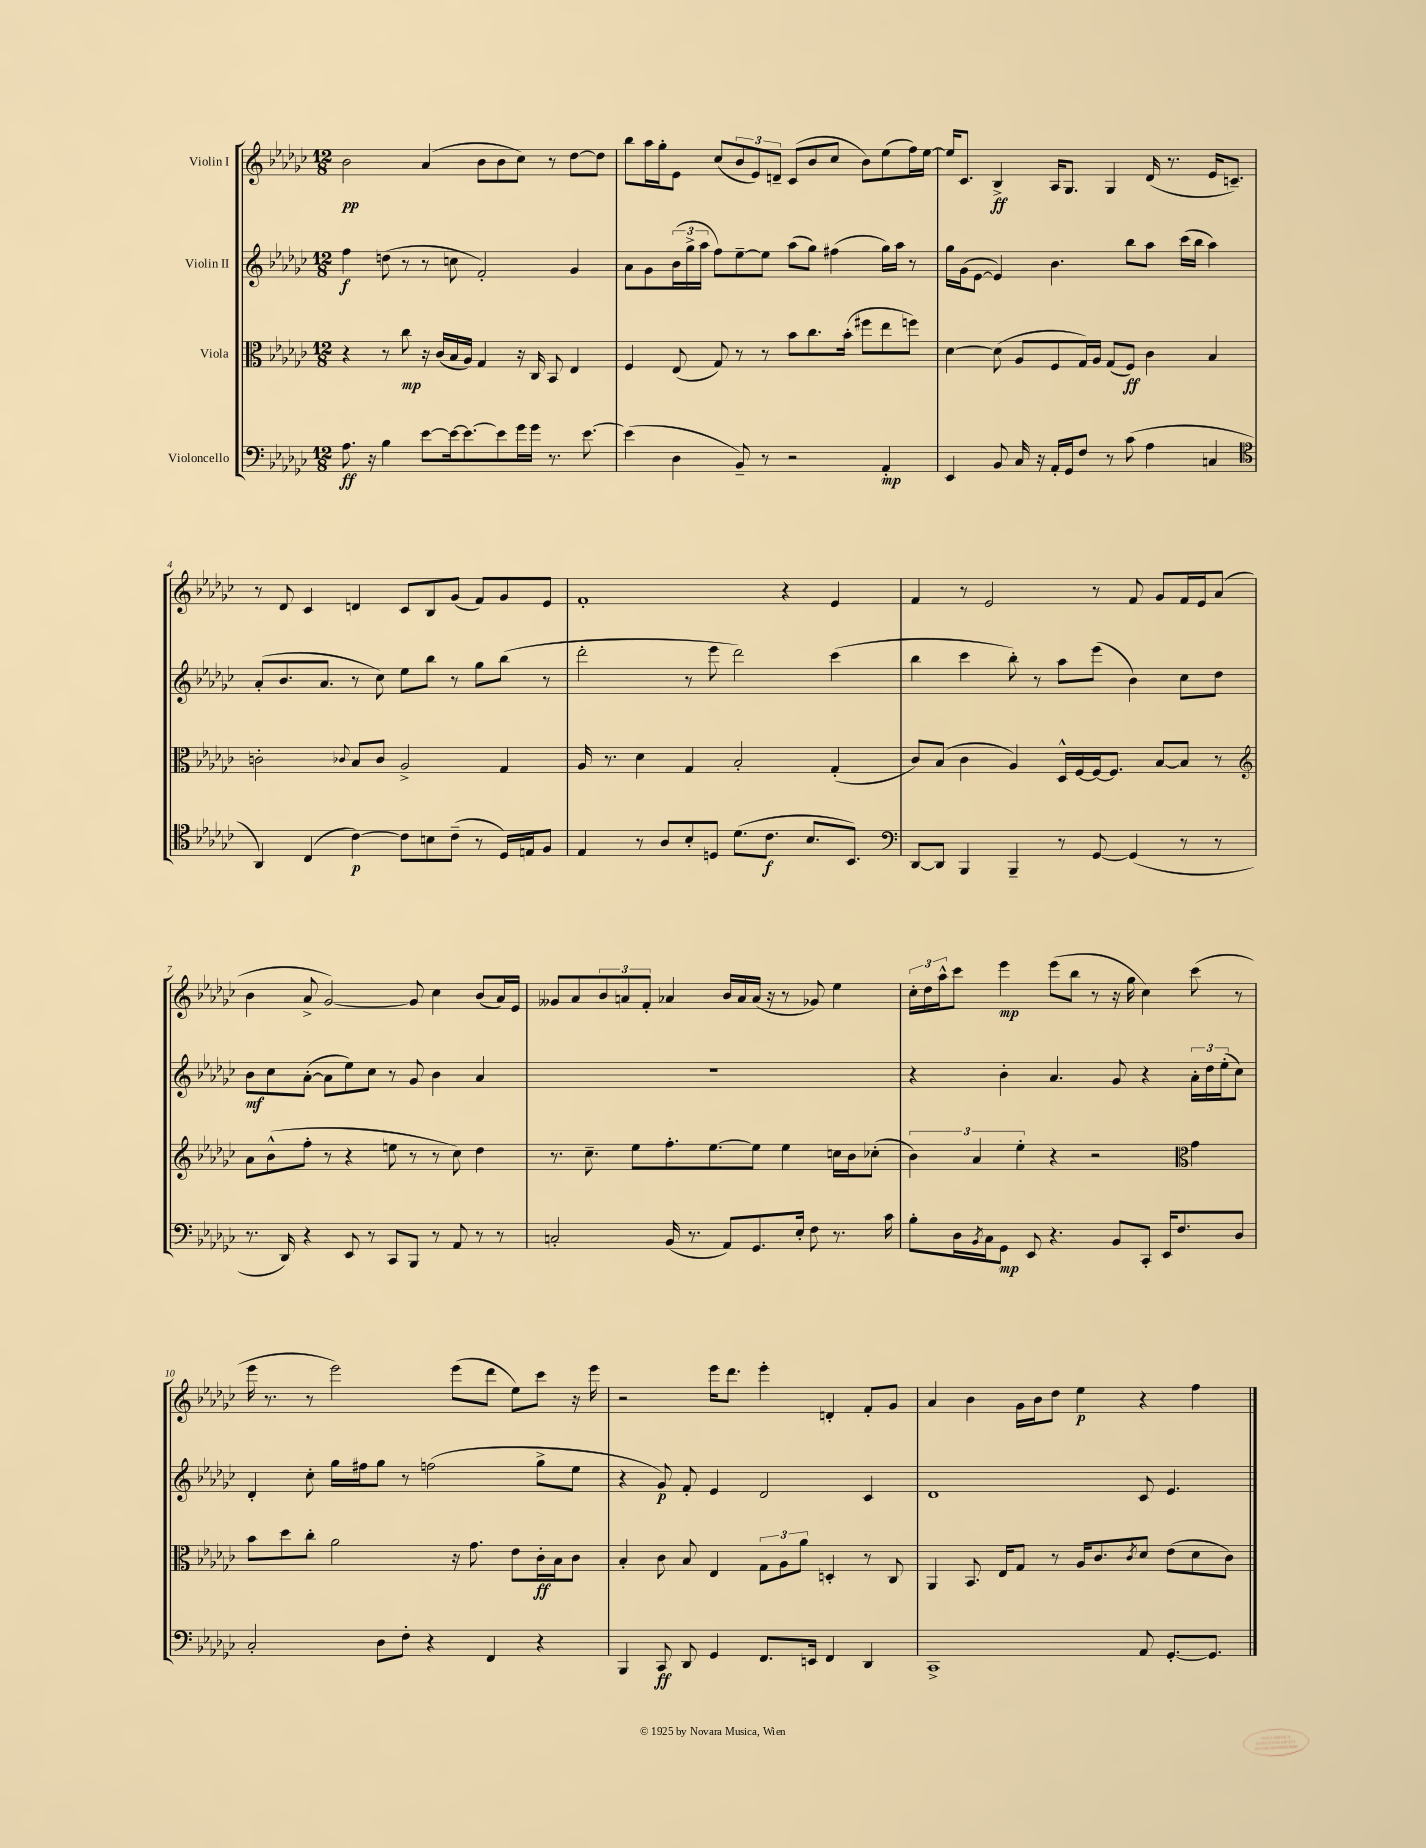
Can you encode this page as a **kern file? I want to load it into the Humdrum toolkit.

**kern	**kern	**kern	**kern
*staff4	*staff3	*staff2	*staff1
*clefF4	*clefC3	*clefG2	*clefG2
*k[b-e-a-d-g-c-]	*k[b-e-a-d-g-c-]	*k[b-e-a-d-g-c-]	*k[b-e-a-d-g-c-]
*M12/8	*M12/8	*M12/8	*M12/8
8.A-	4r	4ff	2b-
16r	.	.	.
4B-	8r	(8dd	.
.	8cc-	8r	.
[8e-	16r	8r	(4a-
.	(16c-	.	.
16e-_	16B-	8cc	.
8.e-_	16A-)	.	.
.	4G-	2f')	8b-
8e-]	.	.	8b-
16g-	16r	.	8cc-)
16g-	16C-	.	.
8.r	8BB-	.	8r
.	4E-	4g-	[8dd-
[8.e-	.	.	.
.	.	.	8dd-]
=	=	=	=
(4e-]	4F	8a-	8bb-
.	.	8g-	16aa-
.	.	.	16gg-'
4D-	(8E-	(24b-	8e-
.	.	24gg-^	.
.	.	24aa-	.
.	8G-)	8ff)	(8cc-
8BB-~)	8r	[8ee-~	12b-
.	.	.	12e-)
8r	8r	8ee-]	.
.	.	.	12d~
2r	8b-	(8aa-	(8c-
.	8.cc-	8gg-)	8b-
.	.	(4ff#	8cc-
.	(16b-'	.	.
.	8ff#	.	8b-)
4AA-'	8ee-	16gg-)	(8ee-
.	.	16aa-	.
.	8ff)	8r	16ff)
.	.	.	[16ee-
=	=	=	=
4EE-	[4d-	16gg-	16ee-]
.	.	(16g-	8.c-
.	.	[8e-	.
8BB-	(8d-]	4e-])	4B-^
16C-	8A-	.	.
16r	.	.	.
16AA-'	8F	4.b-	16A-
16GG-	.	.	8.G-
8F	16G-)	.	.
.	16A-	.	.
8r	(8G-	.	4G-
(8c-	8F)	8bb-	.
4A-	4c-	8aa-	(16d-
.	.	.	8.r
.	.	(16ccc-	.
.	.	16bb-	.
4C	4B-	4aa-)	16e-
.	.	.	8.c~)
=	=	=	=
*clefC4	*	*	*
4AA-)	2c'	(8a-'	8r
.	.	8.b-	8d-
(4C-	.	.	4c-
.	.	8.a-	.
.	8qqc-	.	.
[4c-)	8B-	8r	4d
.	8c-	8cc-)	.
8c-]	2A-^	8ee-	8c-
8B	.	8bb-	8B-
(8c-~	.	8r	(8g-
8r	.	8gg-	8f)
16D-)	4G-	(8bb-	8g-
16E	.	.	.
8F	.	8r	8e-
=	=	=	=
4E-	16A-	2ddd-'	1f'
.	8.r	.	.
8r	4d-	.	.
8A-	.	.	.
8B-'	4G-	8r	.
8D	.	8eee-	.
(8.d-	2B-'	2ddd-)	.
8.c-	.	.	.
.	.	.	4r
8.B-	.	.	.
.	(4G-'	(4ccc-	4e-
8.BB-)	.	.	.
=	=	=	=
*clefF4	*	*	*
[8DD-	8c-)	4bb-	4f
8DD-]	(8B-	.	.
4BBB-	4c-	4ccc-	8r
.	.	.	2e-
4BBB-~	4A-)	8bb-')	.
.	.	8r	.
8r	16D-^^	8aa-	.
.	[16F	.	.
[8GG-	16F_	(8eee-	8r
.	8.F]	.	.
(4GG-]	.	4b-)	8f
.	[8B-	.	8g-
8r	8B-]	8cc-	16f
.	.	.	16e-
8r	8r	8dd-	(8a-
=	=	=	=
*	*clefG2	*	*
8.r	8a-	8b-	4b-
.	(8b-^^	8cc-	.
16DD-)	.	.	.
4r	8ff'	([8a-'	8a-^
.	8r	8a-]	[2g-)
8EE-	4r	8ee-)	.
8r	.	8cc-	.
8CC-	8ee	8r	.
8BBB-	8r	8g-	8g-]
8r	8r	4b-	4cc-
8AA-	8cc-)	.	.
8r	4dd-	4a-	(8b-
8r	.	.	16a-)
.	.	.	16e-
=	=	=	=
2C'	8.r	1.r	8g--
.	.	.	8a-
.	8.cc-~	.	.
.	.	.	12b-
.	.	.	12a
.	8ee-	.	.
.	.	.	12f'
(16BB-	8.ff'	.	4a-
8.r	.	.	.
.	[8.ee-	.	.
8AA-)	.	.	16b-
.	.	.	16a-
8.GG-	8ee-]	.	(16a-
.	.	.	16r
.	4ee-	.	8r
16E-'	.	.	.
8F	.	.	8g-)
8.r	16cc	.	4ee-
.	16b-	.	.
.	(8cc-'	.	.
16c-	.	.	.
=	=	=	=
8B-'	6b-)	4r	24cc-'
.	.	.	24dd-
.	.	.	24aa-^^
16D-	.	.	8ccc-
.	6a-	.	.
8qBB-	.	.	.
16C-	.	.	.
8GG-	.	4b-'	4eee-
.	6ee-'	.	.
8EE-	.	.	.
4.r	4r	4.a-	(8eee-
.	.	.	8bb-
.	2r	.	8r
8BB-	.	8g-	16r
.	.	.	16gg-
8CC-'	.	4r	4cc-)
16EE-	.	.	.
8.F	.	.	.
*	*clefC3	*	*
.	4g-	24a-'	(8ccc-
.	.	24dd-	.
.	.	(24ee-'	.
8D-	.	8cc-)	8r
=	=	=	=
2C-'	8b-	4d-'	16eee-
.	.	.	8.r
.	8dd-	.	.
.	8cc-'	8cc-'	8r
.	2a-	16gg-	2eee-)
.	.	16ff#	.
8D-	.	8gg-	.
8F'	.	8r	.
4r	.	(2ff	.
.	16r	.	(8eee-
.	8.g-	.	.
4FF	.	.	8ddd-
.	8e-	.	8ee-)
4r	16c-'	8gg-^	8ccc-
.	16B-	.	.
.	8c-	8ee-	16r
.	.	.	16eee-
=	=	=	=
4BBB-	4B-'	4r	2r
8CC-	8c-	8g-)	.
8DD-	8B-	8f'	.
4GG-	4E-	4e-	16eee-
.	.	.	8.ddd-
8.FF	12G-	2d-	4eee-'
.	12A-	.	.
.	12a-	.	.
16EE	.	.	.
4FF	4D'	.	4d'
4DD-	8r	4c-	8f'
.	8C-	.	8g-
=	=	=	=
1CC-^	4AA-	1d-	4a-
.	8.BB-	.	4b-
.	16E-	.	.
.	8G-	.	16g-
.	.	.	16b-
.	8r	.	8dd-
.	16A-	.	4ee-
.	8.c-	.	.
.	8qc-	.	.
8AA-	8d-	8c-	4r
[8.GG-'	(8e-	4.e-	.
.	8d-	.	4ff
8.GG-]	.	.	.
.	8c-)	.	.
==	==	==	==
*-	*-	*-	*-
